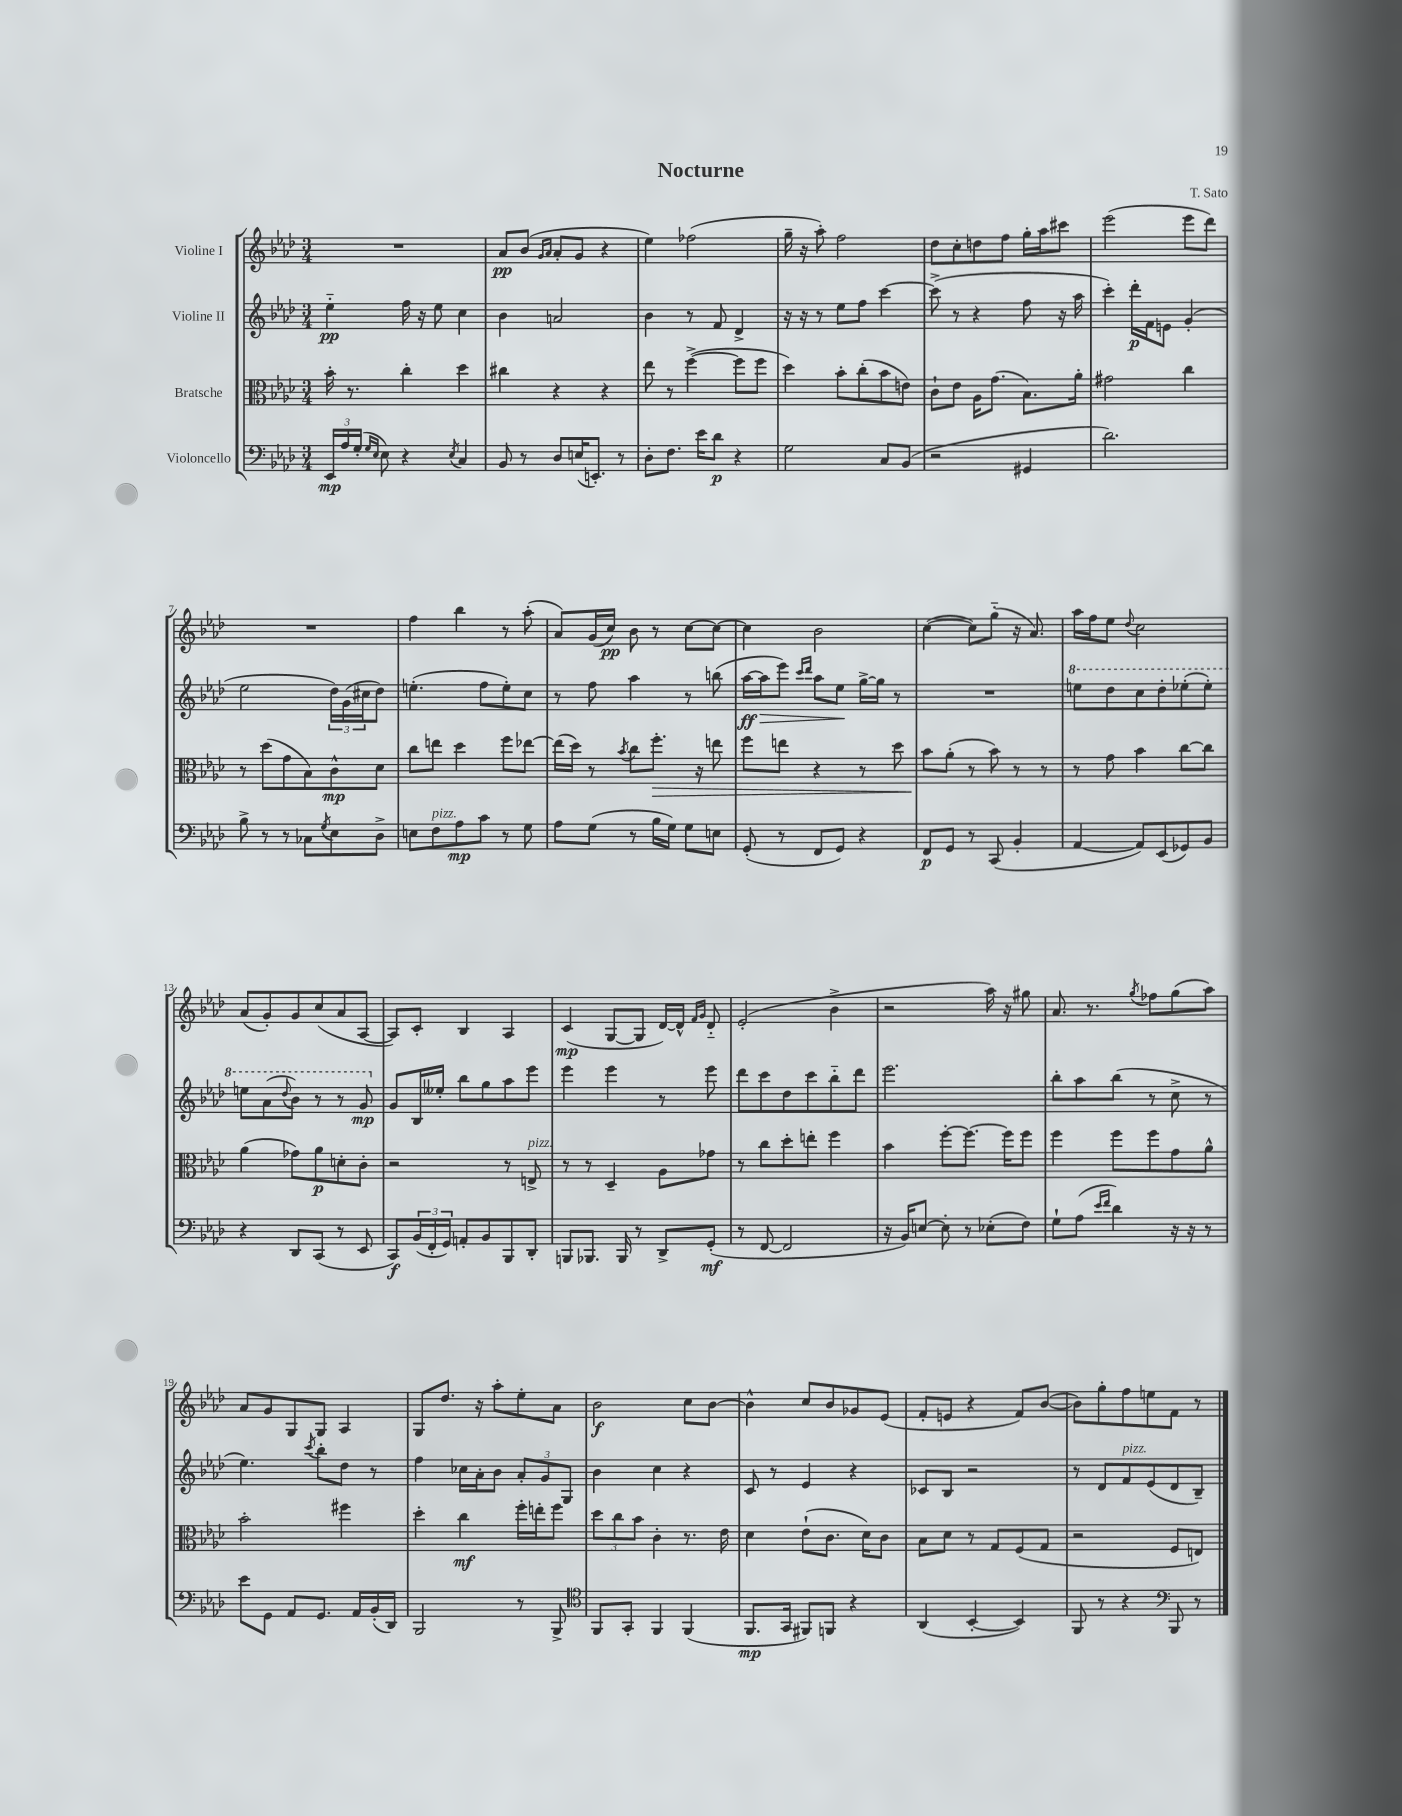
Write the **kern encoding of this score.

**kern	**dynam	**kern	**dynam	**kern	**dynam	**kern	**dynam
*part4	*part4	*part3	*part3	*part2	*part2	*part1	*part1
*staff4	*staff4	*staff3	*staff3	*staff2	*staff2	*staff1	*staff1
*I"Violoncello	*	*I"Bratsche	*	*I"Violine II	*	*I"Violine I	*
*clefF4	*	*clefC3	*	*clefG2	*	*clefG2	*
*k[b-e-a-d-]	*	*k[b-e-a-d-]	*	*k[b-e-a-d-]	*	*k[b-e-a-d-]	*
*M3/4	*	*M3/4	*	*M3/4	*	*M3/4	*
=1	=1	=1	=1	=1	=1	=1	=1
24EE-/LL	mp	16b-'\	.	4ee-\	pp	2.r	.
24A-/	.	.	.	.	.	.	.
.	.	8.r	.	.	.	.	.
(24G'/JJ	.	.	.	.	.	.	.
16qqG/LL	.	.	.	.	.	.	.
16qqE-/JJ	.	.	.	.	.	.	.
8E-\)	.	.	.	.	.	.	.
4r	.	4cc'\	.	16ff\	.	.	.
.	.	.	.	16r	.	.	.
.	.	.	.	8ee-\	.	.	.
8qE-/	.	.	.	.	.	.	.
4C/	.	4dd-\	.	4cc\	.	.	.
=2	=2	=2	=2	=2	=2	=2	=2
8BB-/	.	4cc#X\	.	4b-\	.	8a-/L	pp
8r	.	.	.	.	.	(8b-/J	.
.	.	.	.	.	.	16qqg/LL	.
.	.	.	.	.	.	16qqa-/JJ	.
8D-/L	.	4r	.	2an/	.	8a-'/L	.
(16En/K	.	.	.	.	.	8g/J	.
8.EEn'/J)	.	.	.	.	.	.	.
.	.	4r	.	.	.	4r	.
8r	.	.	.	.	.	.	.
=3	=3	=3	=3	=3	=3	=3	=3
8D-'\L	.	8ee-\	.	4b-\	.	4ee-\)	.
8.F\J	.	8r	.	.	.	.	.
.	.	([4ff^\	.	8r	.	(2ff-X\	.
16e-\KL	.	.	.	.	.	.	.
8d-\J	p	.	.	8f/	.	.	.
4r	.	8ff\L]	.	4d-^/	.	.	.
.	.	8ff\J	.	.	.	.	.
=4	=4	=4	=4	=4	=4	=4	=4
2G\	.	4dd-\)	.	16r	.	16gg~\	.
.	.	.	.	16r	.	16r	.
.	.	.	.	8r	.	8aa-'\)	.
.	.	8b-'\L	.	8ee-\L	.	2ff\	.
.	.	(8cc'\	.	8ff\J	.	.	.
8C/L	.	8b-\	.	[4ccc\	.	.	.
(8BB-/J	.	8en\J)	.	.	.	.	.
=5	=5	=5	=5	=5	=5	=5	=5
2r	.	8c`\L	.	(8ccc^\]	.	8dd-\L	.
.	.	8e-\J	.	8r	.	8cc'\	.
.	.	16A-\KL	.	4r	.	8ddn\	.
.	.	(8.g\J	.	.	.	.	.
.	.	.	.	.	.	8ff\J	.
4GG#X/	.	8.B-\L)	.	8ff\	.	16gg'\LL	.
.	.	.	.	.	.	16aa-\J	.
.	.	.	.	16r	.	8ccc#X\J	.
.	.	16a-'\Jk	.	16aa-\	.	.	.
=6	=6	=6	=6	=6	=6	=6	=6
2.d-\)	.	2g#X\	.	4ccc'\)	.	(2eee-\	.
.	.	.	.	16ddd-'\LL	p	.	.
.	.	.	.	16f\J	.	.	.
.	.	.	.	8en\J	.	.	.
.	.	4cc\	.	(4g'/	.	8eee-\L	.
.	.	.	.	.	.	8ddd-\J)	.
!!LO:LB:g=z
=7	=7	=7	=7	=7	=7	=7	=7
8B-^\	.	8r	.	2ee-\	.	2.r	.
8r	.	(8dd-\L	.	.	.	.	.
8r	.	8g\	.	.	.	.	.
8C-X\L	.	8B-\)	.	.	.	.	.
8qG/	.	.	.	.	.	.	.
8E-\	.	8c^^\	mp	24dd-\LL)	.	.	.
.	.	.	.	(24g\	.	.	.
.	.	.	.	24cc#X\J	.	.	.
8D-^\J	.	8d-\J	.	8dd-\J)	.	.	.
=8	=8	=8	=8	=8	=8	=8	=8
8En\L	.	8cc\L	.	(4.een'\	.	4ff\	.
!LO:TX:a:i:t=pizz.	!	!	!	!	!	!	!
8F\	.	8een\J	.	.	.	.	.
8A-\	mp	4dd-\	.	.	.	4bb-\	.
8c\J	.	.	.	8ff\L	.	.	.
8r	.	8ff\L	.	8ee'\)	.	8r	.
8G\	.	[8ee-X\J	.	8cc\J	.	(8aa-'\	.
=9	=9	=9	=9	=9	=9	=9	=9
8A-\L	.	(16ee-\LL]	.	8r	.	8a-/L)	.
.	.	16dd-\JJ)	.	.	.	.	.
(8G\J	.	8r	.	8ff\	.	(16g/L	.
.	.	.	.	.	.	16cc/JJ)	pp
.	.	8qb-/	.	.	.	.	.
8r	.	8cc\L	.	4aa-\	.	8b-\	.
!	!	!	!LO:HP:b	!	!	!	!
16B-\LL	.	8.ff'\J	>	.	.	8r	.
16G\JJ)	.	.	.	.	.	.	.
8G\L	.	.	.	8r	.	[8cc\L	.
.	.	16r	.	.	.	.	.
8En\J	.	8een\	.	(8bbn\	.	8cc\J_	.
=10	=10	=10	=10	=10	=10	=10	=10
(8GG'/	.	8ff\L	.	[16aa-\LL	ff	4cc\]	.
!	!	!	!	!	!LO:HP:b	!	!
.	.	.	.	16aa-\J]	>	.	.
8r	.	8een\J	.	8eee-\J)	.	.	.
.	.	.	.	16qqccc/LL	.	.	.
.	.	.	.	16qqddd-/JJ	.	.	.
8FF/L	.	4r	.	8aa-\L	.	2b-\	.
8GG/J)	.	.	.	8ee-\J	.	.	.
4r	.	8r	.	[16gg^\LL	]	.	.
.	.	.	.	16gg\JJ]	.	.	.
.	.	8dd-\	.	8r	.	.	.
=11	=11	=11	=11	=11	=11	=11	=11
8FF/L	p	8b-\L	.	2.r	.	([4cc\	.
8GG/J	.	(8a-'\J	]	.	.	.	.
8r	.	8r	.	.	.	8cc\L])	.
(8CC/	.	8b-\)	.	.	.	(8gg\J	.
4BB-'/	.	8r	.	.	.	16r	.
.	.	.	.	.	.	8.a-/)	.
.	.	8r	.	.	.	.	.
=12	=12	=12	=12	=12	=12	=12	=12
*	*	*	*	*8va	*	*	*
[4AA-/	.	8r	.	8eeen\L	.	16aa-\LL	.
.	.	.	.	.	.	16ff\J	.
.	.	8g\	.	8ddd-\	.	8ee-\J	.
.	.	.	.	.	.	8qqdd-/	.
8AA-/L])	.	4b-\	.	8ccc\	.	2cc\	.
(8EE-/	.	.	.	8ddd-'\	.	.	.
8GG-X/)	.	[8cc\L	.	(8eee-X'\	.	.	.
8BB-/J	.	8cc\J]	.	8eee-'\J)	.	.	.
!!LO:LB:g=z
=13	=13	=13	=13	=13	=13	=13	=13
4r	.	(4a-\	.	8eeen\L	.	(8a-/L	.
.	.	.	.	(8aa-\	.	8g'/)	.
.	.	.	.	8qqddd-/	.	.	.
8DD-/L	.	8g-X\L)	.	8bb-\J)	.	8g/	.
(8CC/J	.	8a-\	p	8r	.	(8cc/	.
8r	.	8dn'\	.	8r	.	8a-/	.
8EE-/	.	8c'\J	.	8gg/	mp	[8A-/J	.
=14	=14	=14	=14	=14	=14	=14	=14
*	*	*	*	*X8va	*	*	*
8CC/L)	f	2r	.	8g/L	.	8A-/L])	.
(24BB-/L	.	.	.	16B-/L	.	8c'/J	.
24FF'/	.	.	.	.	.	.	.
.	.	.	.	16ee--X'/JJ	.	.	.
24GG/JJ)	.	.	.	.	.	.	.
8AAn'/L	.	.	.	8bb-\L	.	4B-/	.
8BB-/	.	.	.	8gg\	.	.	.
8BBB-/	.	8r	.	8aa-\	.	4A-/	.
!	!	!LO:TX:a:i:t=pizz.	!	!	!	!	!
8DD-'/J	.	8En^/	.	8eee-\J	.	.	.
=15	=15	=15	=15	=15	=15	=15	=15
8BBBn/L	.	8r	.	4eee-\	.	(4c/	mp
8.BBB-X/J	.	8r	.	.	.	.	.
.	.	4D-~/	.	4eee-\	.	[8G/L	.
16BBB-/	.	.	.	.	.	.	.
8r	.	.	.	.	.	8G/J]	.
8DD-^/L	.	8A-\L	.	8r	.	[16d-/LL)	.
.	.	.	.	.	.	16d-^^/JJ]	.
.	.	.	.	.	.	16qqf/LL	.
.	.	.	.	.	.	16qqg/JJ	.
(8GG'/J	mf	8g-X\J	.	8eee-\	.	8d-/	.
=16	=16	=16	=16	=16	=16	=16	=16
8r	.	8r	.	8ddd-\L	.	(2e-'/	.
[8FF/	.	8cc\L	.	8ccc\	.	.	.
2FF/]	.	8dd-'\	.	8dd-\	.	.	.
.	.	8een'\J	.	8ccc\	.	.	.
.	.	4ff\	.	8bb-\	.	4b-^\	.
.	.	.	.	8ddd-\J	.	.	.
=17	=17	=17	=17	=17	=17	=17	=17
16r	.	4b-\	.	2.eee-\	.	2r	.
16BB-/KL)	.	.	.	.	.	.	.
[8En/J	.	.	.	.	.	.	.
8E'\]	.	[8ff'\L	.	.	.	.	.
8r	.	8.ff\J_	.	.	.	.	.
(8E-X'\L	.	.	.	.	.	16aa-\)	.
.	.	16ff\KL]	.	.	.	16r	.
8F\J)	.	8ff\J	.	.	.	8gg#X\	.
=18	=18	=18	=18	=18	=18	=18	=18
8G`\L	.	4ff\	.	8bb-'\L	.	8.a-/	.
(8A-\J	.	.	.	8aa-\	.	.	.
.	.	.	.	.	.	8.r	.
16qqe-/LL	.	.	.	.	.	.	.
16qqf/JJ	.	.	.	.	.	.	.
4d-\)	.	8ff\L	.	(8bb-\J	.	.	.
.	.	.	.	.	.	8qgg/	.
.	.	8ff\	.	8r	.	8ff-X\L	.
16r	.	8g\	.	8cc^\	.	(8gg\	.
16r	.	.	.	.	.	.	.
8r	.	8a-^^\J	.	8r	.	8aa-\J)	.
!!LO:LB:g=z
=19	=19	=19	=19	=19	=19	=19	=19
8e-\L	.	2b-'\	.	4.ee-\)	.	8a-/L	.
8GG\J	.	.	.	.	.	8g/	.
8AA-/L	.	.	.	.	.	8G/	.
.	.	.	.	8qccc/	.	.	.
8.GG/J	.	.	.	8bb-'\L	.	8G/J	.
.	.	4ff#X\	.	8dd-\J	.	4A-/	.
16AA-/LL	.	.	.	.	.	.	.
(16BB-'/	.	.	.	8r	.	.	.
16DD-/JJ)	.	.	.	.	.	.	.
=20	=20	=20	=20	=20	=20	=20	=20
2BBB-/	.	4dd-'\	.	4ff\	.	8G/L	.
.	.	.	.	.	.	8.dd-/J	.
.	.	4cc\	mf	16cc-X\LL	.	.	.
.	.	.	.	16a-'\J	.	16r	.
.	.	.	.	8b-\J	.	8aa-'\L	.
8r	.	16ff'\LL	.	12a-'/L	.	8ee-'\	.
.	.	16een'\J	.	.	.	.	.
.	.	.	.	12g/	.	.	.
8BBB-^/	.	8ff\J	.	.	.	8a-\J	.
.	.	.	.	12G/J	.	.	.
=21	=21	=21	=21	=21	=21	=21	=21
*clefC4	*	*	*	*	*	*	*
8FF/L	.	12dd-\L	.	4b-\	.	2b-\	f
.	.	12cc\	.	.	.	.	.
8GG'/J	.	.	.	.	.	.	.
.	.	12b-\J	.	.	.	.	.
4FF/	.	4c'\	.	4cc\	.	.	.
(4FF/	.	8.r	.	4r	.	8cc\L	.
.	.	.	.	.	.	[8b-\J	.
.	.	16e-\	.	.	.	.	.
=22	=22	=22	=22	=22	=22	=22	=22
8.FF/L	mp	4d-\	.	8c/	.	4b-^^\]	.
.	.	.	.	8r	.	.	.
16GG/Jk	.	.	.	.	.	.	.
8FF#X/L)	.	(8e-`\L	.	4e-/	.	8cc/L	.
8FFn/J	.	8.c\J	.	.	.	8b-/	.
4r	.	.	.	4r	.	8g-X/	.
.	.	16d-\KL)	.	.	.	.	.
.	.	8c\J	.	.	.	(8e-/J	.
=23	=23	=23	=23	=23	=23	=23	=23
(4AA-/	.	8B-\L	.	8c-X/L	.	8f'/L	.
.	.	8d-\J	.	8B-/J	.	8en/J	.
[4BB-'/	.	8r	.	2r	.	4r	.
.	.	8G/L	.	.	.	.	.
4BB-/])	.	(8F/	.	.	.	8f/L)	.
.	.	8G/J	.	.	.	([8b-/J	.
=24	=24	=24	=24	=24	=24	=24	=24
8FF/	.	2r	.	8r	.	8b-\L])	.
8r	.	.	.	8d-/L	.	8gg'\	.
!	!	!	!	!LO:TX:a:i:t=pizz.	!	!	!
4r	.	.	.	8f/	.	8ff\	.
.	.	.	.	(8e-/	.	8een\	.
*clefF4	*	*	*	*	*	*	*
8BBB-/	.	8F/L	.	8d-/	.	8f\J	.
8r	.	8En/J)	.	8B-~/J)	.	8r	.
==	==	==	==	==	==	==	==
*-	*-	*-	*-	*-	*-	*-	*-
